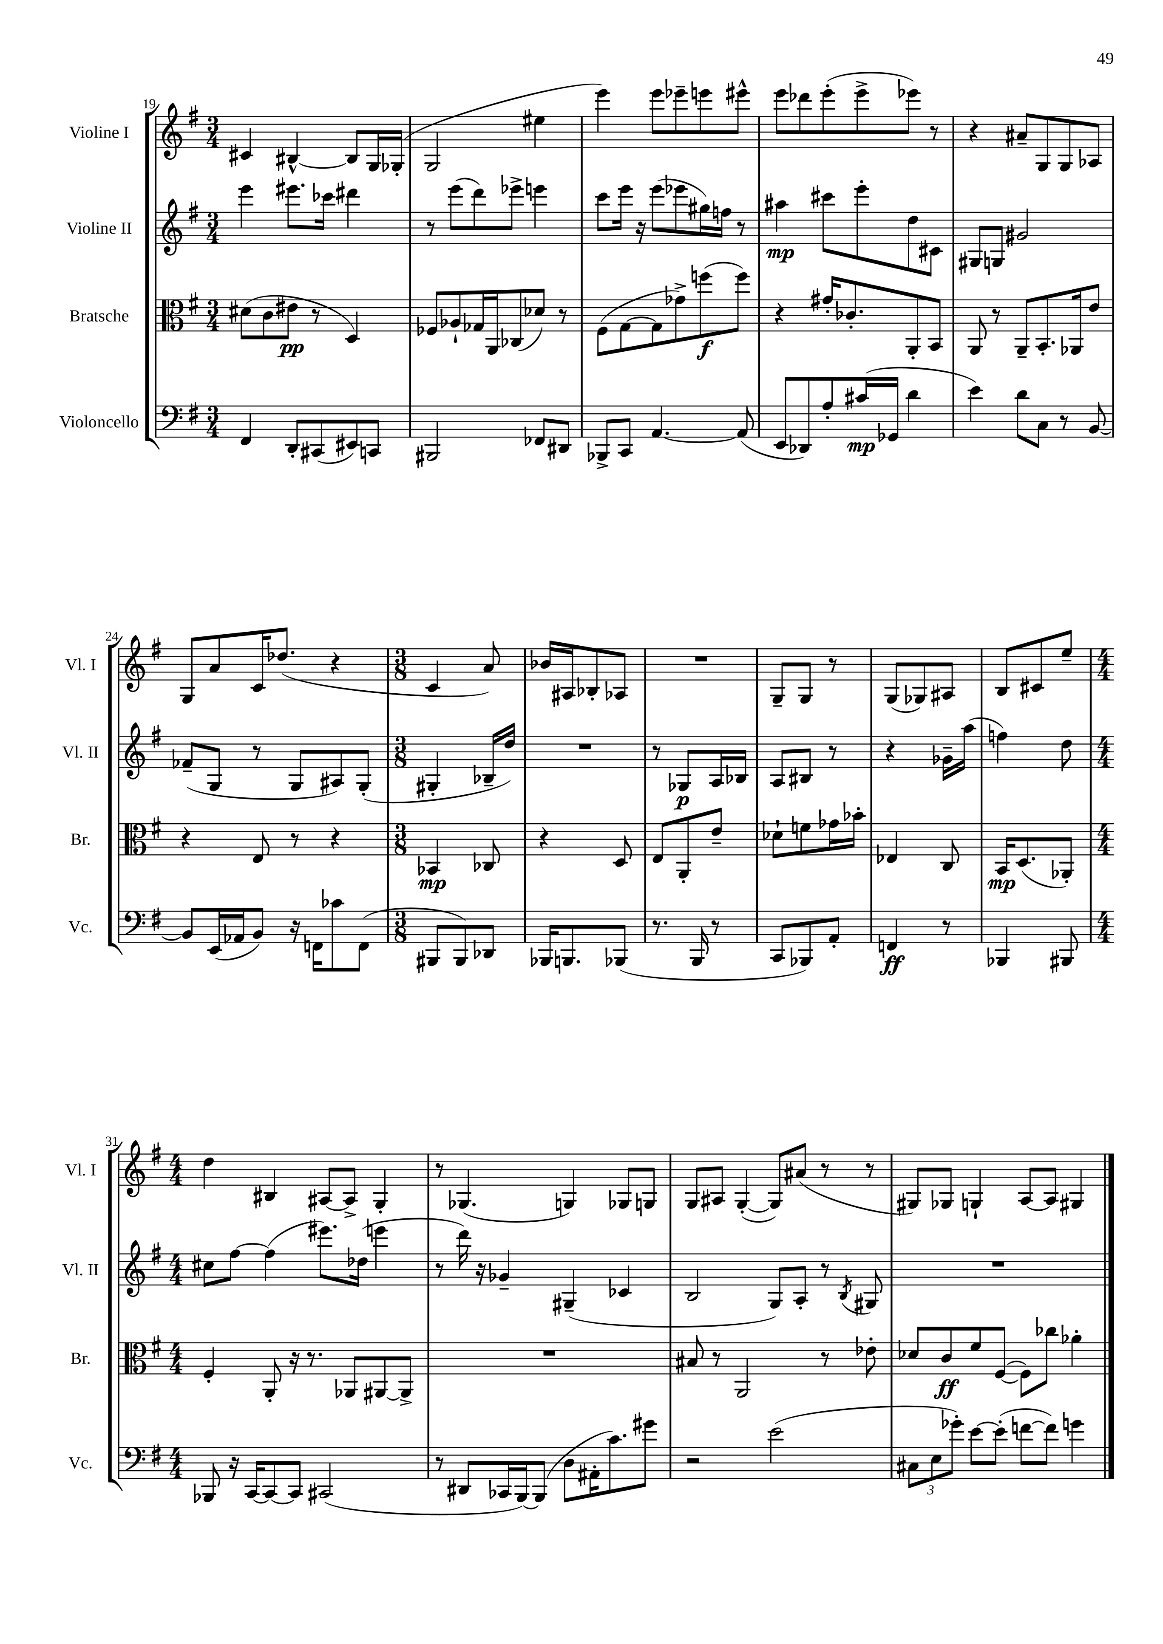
<<
\new StaffGroup <<
\new Staff = "s0" \with { instrumentName = "Violine I" shortInstrumentName = "Vl. I" } {
    \clef treble \key g \major \numericTimeSignature \time 3/4
    \autoBeamOff cis'4 bis4~-^ bis8[ g16 ges16]-.( |
    g2 eis''4 |
    e'''4) e'''8[ ees'''8-- e'''8 eis'''8]-^ |
    e'''8[ des'''8 e'''8-.( e'''8-> ees'''8]) r8 |
    r4 ais'8[-- g8 g8 aes8] |
    g8[ a'8 c'16 des''8.]( r4 |
    \numericTimeSignature \time 3/8 c'4 a'8) |
    bes'16[ ais16 bes8-. aes8] |
    R4. |
    g8[-- g8] r8 |
    g8[( ges8) ais8] |
    b8[ cis'8 e''8]-- |
    \numericTimeSignature \time 4/4 d''4 bis4 ais8[~ ais8]-> g4-. |
    r8 ges4.( g4) ges8[ g8] |
    g8[ ais8] g4~-.( g8[) ais'8]( r8 r8 |
    gis8[) ges8] g4-! a8[~ a8] gis4 \bar "|." |
}
\new Staff = "s1" \with { instrumentName = "Violine II" shortInstrumentName = "Vl. II" } {
    \clef treble \key g \major \numericTimeSignature \time 3/4
    \autoBeamOff e'''4 eis'''8.[ ces'''16] dis'''4 |
    r8 e'''8[( d'''8) ees'''8]-> e'''4 |
    c'''8[ e'''16] r16 e'''8[( ees'''8 gis''16) f''16] r8 |
    ais''4\mp cis'''8[ e'''8-. d''8 cis'8] |
    gis8[ g8] gis'2 |
    fes'8[--( g8] r8 g8[ ais8) g8]-.( |
    \numericTimeSignature \time 3/8 gis4-. bes16[-- d''16]) |
    R4. |
    r8 ges8[\p a16 bes16] |
    a8[ bis8] r8 |
    r4 ges'16[-- a''16]( |
    f''4) d''8 |
    \numericTimeSignature \time 4/4 cis''8[ fis''8]~ fis''4( eis'''8.[) des''16]( e'''4 |
    r8 d'''16) r16 ges'4-- gis4--( ces'4 |
    b2 g8[) a8]-. r8 \acciaccatura { b8 } gis8 |
    R1 \bar "|." |
}
\new Staff = "s2" \with { instrumentName = "Bratsche" shortInstrumentName = "Br." } {
    \clef alto \key g \major \numericTimeSignature \time 3/4
    \autoBeamOff dis'8[( c'8 eis'8]\pp r8 d4) |
    fes8[ aes8-! ges16 a,16 ces8( des'8]) r8 |
    fis8[( g8~ g8 ges'8->) f''8\f( f''8]) |
    r4 gis'16[-. ces'8.-. a,8-. b,8] |
    a,8 r8 a,8[-- b,8.-. aes,16 e'8] |
    r4 e8 r8 r4 |
    \numericTimeSignature \time 3/8 bes,4\mp ces8 |
    r4 d8 |
    e8[ a,8-. e'8]-- |
    des'8[-! f'8 ges'16 bes'16]-. |
    ees4 c8 |
    b,16[\mp d8.( aes,8]-.) |
    \numericTimeSignature \time 4/4 fis4-. a,8-. r16 r8. aes,8[ ais,8~ ais,8]-> |
    R1 |
    bis8 r8 a,2 r8 ees'8-. |
    des'8[ c'8\ff fis'8 fis8]~( fis8[) ces''8] aes'4-. \bar "|." |
}
\new Staff = "s3" \with { instrumentName = "Violoncello" shortInstrumentName = "Vc." } {
    \clef bass \key g \major \numericTimeSignature \time 3/4
    \autoBeamOff fis,4 d,8[-. cis,8( eis,8) c,8] |
    bis,,2 fes,8[ dis,8] |
    bes,,8[-> c,8] a,4.~ a,8( |
    e,8[ des,8) a8-. cis'16\mp( ges,16] d'4 |
    e'4) d'8[ c8] r8 b,8~ |
    b,8[ e,16( aes,16 b,8]) r16 f,16[ ces'8 f,8]( |
    \numericTimeSignature \time 3/8 bis,,8[ bis,,8) des,8] |
    bes,,16[ b,,8. bes,,8]( |
    r8. b,,16 r8 |
    c,8[ bes,,8) a,8]-. |
    f,4\ff r8 |
    bes,,4 bis,,8 |
    \numericTimeSignature \time 4/4 bes,,8 r16 c,16[~ c,8~ c,8] cis,2( |
    r8 dis,8[ ces,16 b,,16~) b,,8]( d8[ ais,16-. c'8.) gis'8] |
    r2 e'2( |
    \tuplet 3/2 { cis8[ e8 ges'8]-.) } e'8[~ e'8]-.( f'8[~ f'8]) g'4 \bar "|." |
}
>>
>>
\layout { \context { \Score currentBarNumber = #19 } }
